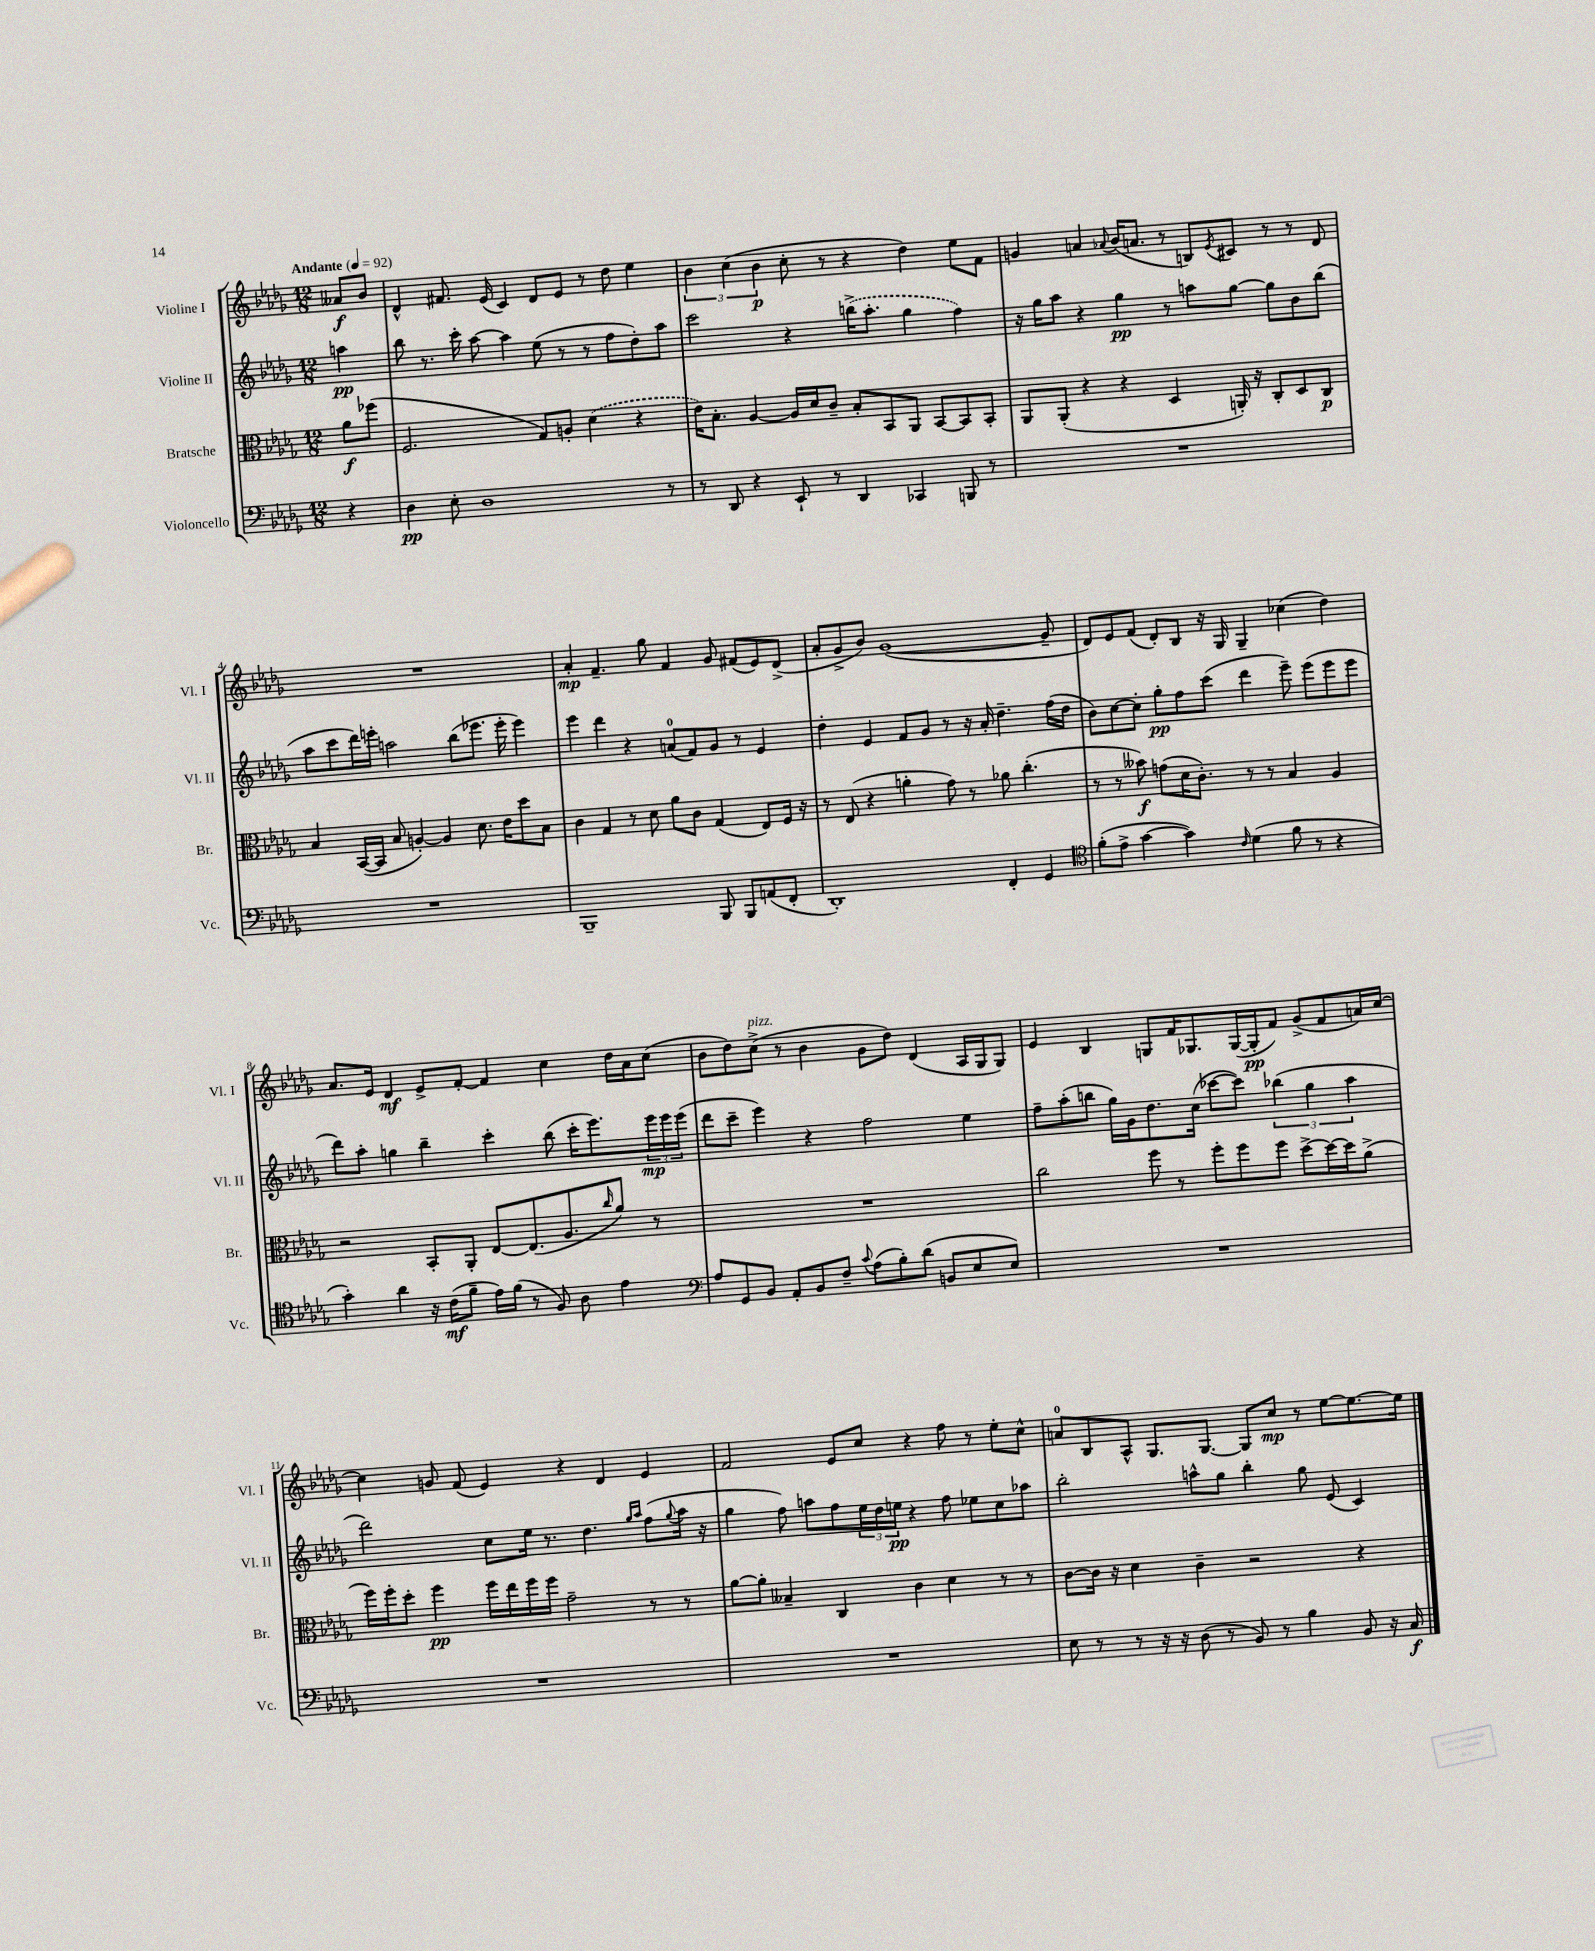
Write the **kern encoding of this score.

**kern	**kern	**kern	**kern
*staff4	*staff3	*staff2	*staff1
*clefF4	*clefC3	*clefG2	*clefG2
*k[b-e-a-d-g-]	*k[b-e-a-d-g-]	*k[b-e-a-d-g-]	*k[b-e-a-d-g-]
*M12/8	*M12/8	*M12/8	*M12/8
*MM92	*MM92	*MM92	*MM92
4r	8a-\L	4aa\	8a--/L
.	(8ff-\J	.	8b-/J
=	=	=	=
4D-\	2.F/	8bb-\	4d-^^/
.	.	8.r	.
8E-'\	.	.	8.f#/
.	.	16ccc'\	.
1D-	.	[8aa-\	.
.	.	.	(16e-/
.	.	4aa-\]	4c/)
.	8G-/L)	(8ee-\	8d-/L
.	8A'/J	8r	8e-/J
.	(4d-\	8r	8r
.	.	8ff\L	8dd-\
.	4r	8dd-'\)	4ee-\
8r	.	8aa-\J	.
=	=	=	=
8r	16e-\LK)	2ccc\	6b-\
.	8.B-'\J	.	.
8DD-/	.	.	.
.	.	.	(6cc\
4r	[4A-/	.	.
.	.	.	6b-\
8EE-`/	16A-/]LL	4r	8cc'\
.	16d-/J	.	.
8r	8c~/J	.	8r
4DD-/	8B-'/L	(16bb^\LK	4r
.	.	8.aa-'\J	.
.	8BB-/	.	.
4CC-/	8AA-/J	4gg-\	4dd-\)
.	[8BB-/L	.	.
8BBB/	8BB-/]	4ff\)	8ee-\L
8r	8BB-'/J	.	8f\J
=	=	=	=
1.r	8AA-/L	16r	4g/
.	.	16gg-\LK	.
.	(8AA-'/J	8aa-\J	.
.	4r	4r	4a/
.	.	.	8qqa-/
.	4r	4gg-\	(16b-/LK
.	.	.	8.a/J
.	4D-/	8r	8r
.	.	8aa\L	8B/L)
.	.	.	8qe-/
.	16AA'/)	[8gg-\J	8c#/J
.	16r	.	.
.	8C'/L	8gg-\]L	8r
.	8D-/	8b-\	8r
.	8C/J	(8bb-\J	8d-/
=	=	=	=
1.r	4B-/	8aa-\L	1.r
.	.	8ccc\	.
.	([16BB-/LL	16ddd-\L)	.
.	16BB-/]JJ	16eee'\JJ	.
.	8B-/	2aa\	.
.	[4A'/)	.	.
.	4A/]	.	.
.	.	(8bb-\L	.
.	8.d-\	8.eee-\J	.
.	16e-\LK	16eee-'\	.
.	8dd-\	4eee-\)	.
.	8B-\J	.	.
=	=	=	=
1BBB-~	4c\	4eee-\	4a-'/
.	4G-/	4ddd-\	4.f~/
.	8r	4r	.
.	8d-\	.	8gg-\
.	8a-\L	(8a/L	4f/
.	8c\J	8f/)	.
8BBB-/	(4G-/	8g-/J	8g-/
8BBB-/L	.	8r	(8f#/L
(8AA/	8E-/L)	4e-/	8e-/)
8FF'/J	16F/Jk	.	(8d-^/J
.	16r	.	.
=	=	=	=
1DD-')	8r	4dd-'\	8a-'/L
.	(8E-/	.	8g-^/
.	4r	4e-/	8b-/J)
.	.	.	([1g-
.	4a'\	8f/L	.
.	.	8g-/J	.
.	8g-\)	8r	.
.	8r	16r	.
.	.	16a-'/	.
4FF'/	8a-\	4.dd-~\	.
.	(4.cc'\	.	.
4GG-/	.	.	.
.	.	(16ff\LL	8g-~/]
.	.	16dd-\JJ	.
=	=	=	=
*clefC4	*	*	*
(8f'\L	8r	8b-\L)	8d-/L)
8e-^\J	8r	[8cc\	8e-/
[4g-\	8b--\)	8cc'\]J	(8f/J
.	(8g\L	8gg-'\L	8d-'/L)
4g-\])	16d-\K	8ff\	8B-/J
.	8.c'\J)	.	.
.	.	(8ccc\J	16r
.	.	.	16G-/
16qqc/	.	.	.
(4d-\	8r	4ddd-\	4G-~/
.	8r	.	.
8f\	4B-/	8eee-~\)	(4cc-\
8r	.	(8eee-\L	.
4r	4A-/	8eee-\	4dd-\)
.	.	8eee-\J	.
=	=	=	=
4g-'\)	2r	8ddd-\L)	8.a-/L
.	.	8aa-'\J	.
.	.	.	16e-/Jk
4a-\	.	4gg\	4d-/
16r	8BB-'/L	4bb-~\	8e-^/L
(16c\LK	.	.	.
8f~\J	8AA-'/J	.	[8f'/J
16e-\LL)	[8E-/L	4ccc'\	4f/]
(16f\JJ	.	.	.
8r	(8.E-/]	.	.
8F/)	.	(8bb-\	4cc\
.	8.A-/	.	.
8A-\	.	16ccc'\LK	.
.	.	8.eee-\)	.
.	16qqcc/	.	.
4e-\	8a-/J)	.	16dd-\LL
.	.	.	16a-\J
.	8r	24eee-\L	(8cc\J
.	.	24eee-\	.
.	.	(24eee-\JJ	.
=	=	=	=
*clefF4	*	*	*
8A-/L	1.r	8ddd-\L	8b-\L
8GG-/	.	8ccc~\J	8dd-\)
8BB-/J	.	4eee-\)	(8cc^\J
8AA-'/L	.	.	8r
8BB-/	.	4r	4b-\
8F~/J	.	.	.
8qqc/	.	.	.
(8A-\L	.	2ff\	8g-\L
8B-'\)	.	.	8dd-\J)
(8d-\J	.	.	(4d-/
8BB/L	.	.	.
8E-/	.	4ee-\	16A-/LL
.	.	.	16G-/J
8E-/J)	.	.	8G-/J)
=	=	=	=
1.r	2cc\	8ff~\L	4e-/
.	.	(8aa-'\	.
.	.	8bb\J	4B-/
.	.	16gg-\LL)	.
.	.	16g-\J	.
.	8ff\	8.dd-\	8G/L
.	8r	.	16f/K
.	.	(16cc\Jk	8.G-/
.	8ff'\L	[8ccc-\L	.
.	8ff\	8ccc-\]J)	([16G-/L
.	.	.	16G-'/]J
.	8ff\J	(6bb-\	8f/J)
.	[8dd-^\L	.	(8g-^/L
.	.	6gg-\	.
.	16dd-\_L	.	8f/
.	16dd-\]J	.	.
.	.	6aa-\	.
.	(8a-^\J	.	16a/L)
.	.	.	[16cc/JJ
=	=	=	=
1.r	16ff\LL)	2ddd-\)	4cc\]
.	16ff'\J	.	.
.	8dd-'\J	.	.
.	4ff\	.	8g/
.	.	.	(8f/
.	16ff\LL	8cc\L	4e-/)
.	16ee-\	.	.
.	16ff\	16ee-\Jk	.
.	16ff\JJ	8.r	.
.	2g-~\	.	4r
.	.	4.dd-\	.
.	.	.	4d-/
.	.	16qqgg-/LL	.
.	.	16qqaa-/JJ	.
.	8r	(8ff\L	4e-/
.	.	8qqgg-/	.
.	8r	16aa-\Jk	.
.	.	16r	.
=	=	=	=
1.r	[8a-\L	4gg-\	2f/
.	8a-'\]J	.	.
.	4B--~/	8ff\)	.
.	.	8aa\L	.
.	4C/	8ff\	8e-/L
.	.	24ee-\L	8cc/J
.	.	24dd-\	.
.	.	24ee\JJ	.
.	4c\	4r	4r
.	4d-\	8ff\	8ff\
.	.	8ee-\L	8r
.	8r	8cc\	8ee-'\L
.	8r	8aa-\J	8cc^^\J
=	=	=	=
8E-\	[8c\L	2bb-'\	8a/L
8r	16c\]Jk	.	8B-/
.	16r	.	.
8r	4d-\	.	8A-^^/J
16r	.	.	8.G-/L
16r	.	.	.
(8D-\	4c~\	8aa^^\L	.
.	.	.	[8.G-/J
8r	.	8gg-\J	.
8BB-/)	2r	4bb-'\	8G-/]L
8r	.	.	8cc/J
4B-\	.	8gg-\	8r
.	.	(8e-/	[8ee-\L
8BB-/	4r	4c/)	8.ee-\_
16r	.	.	.
16C/	.	.	16ee-\]Jk
==	==	==	==
*-	*-	*-	*-
